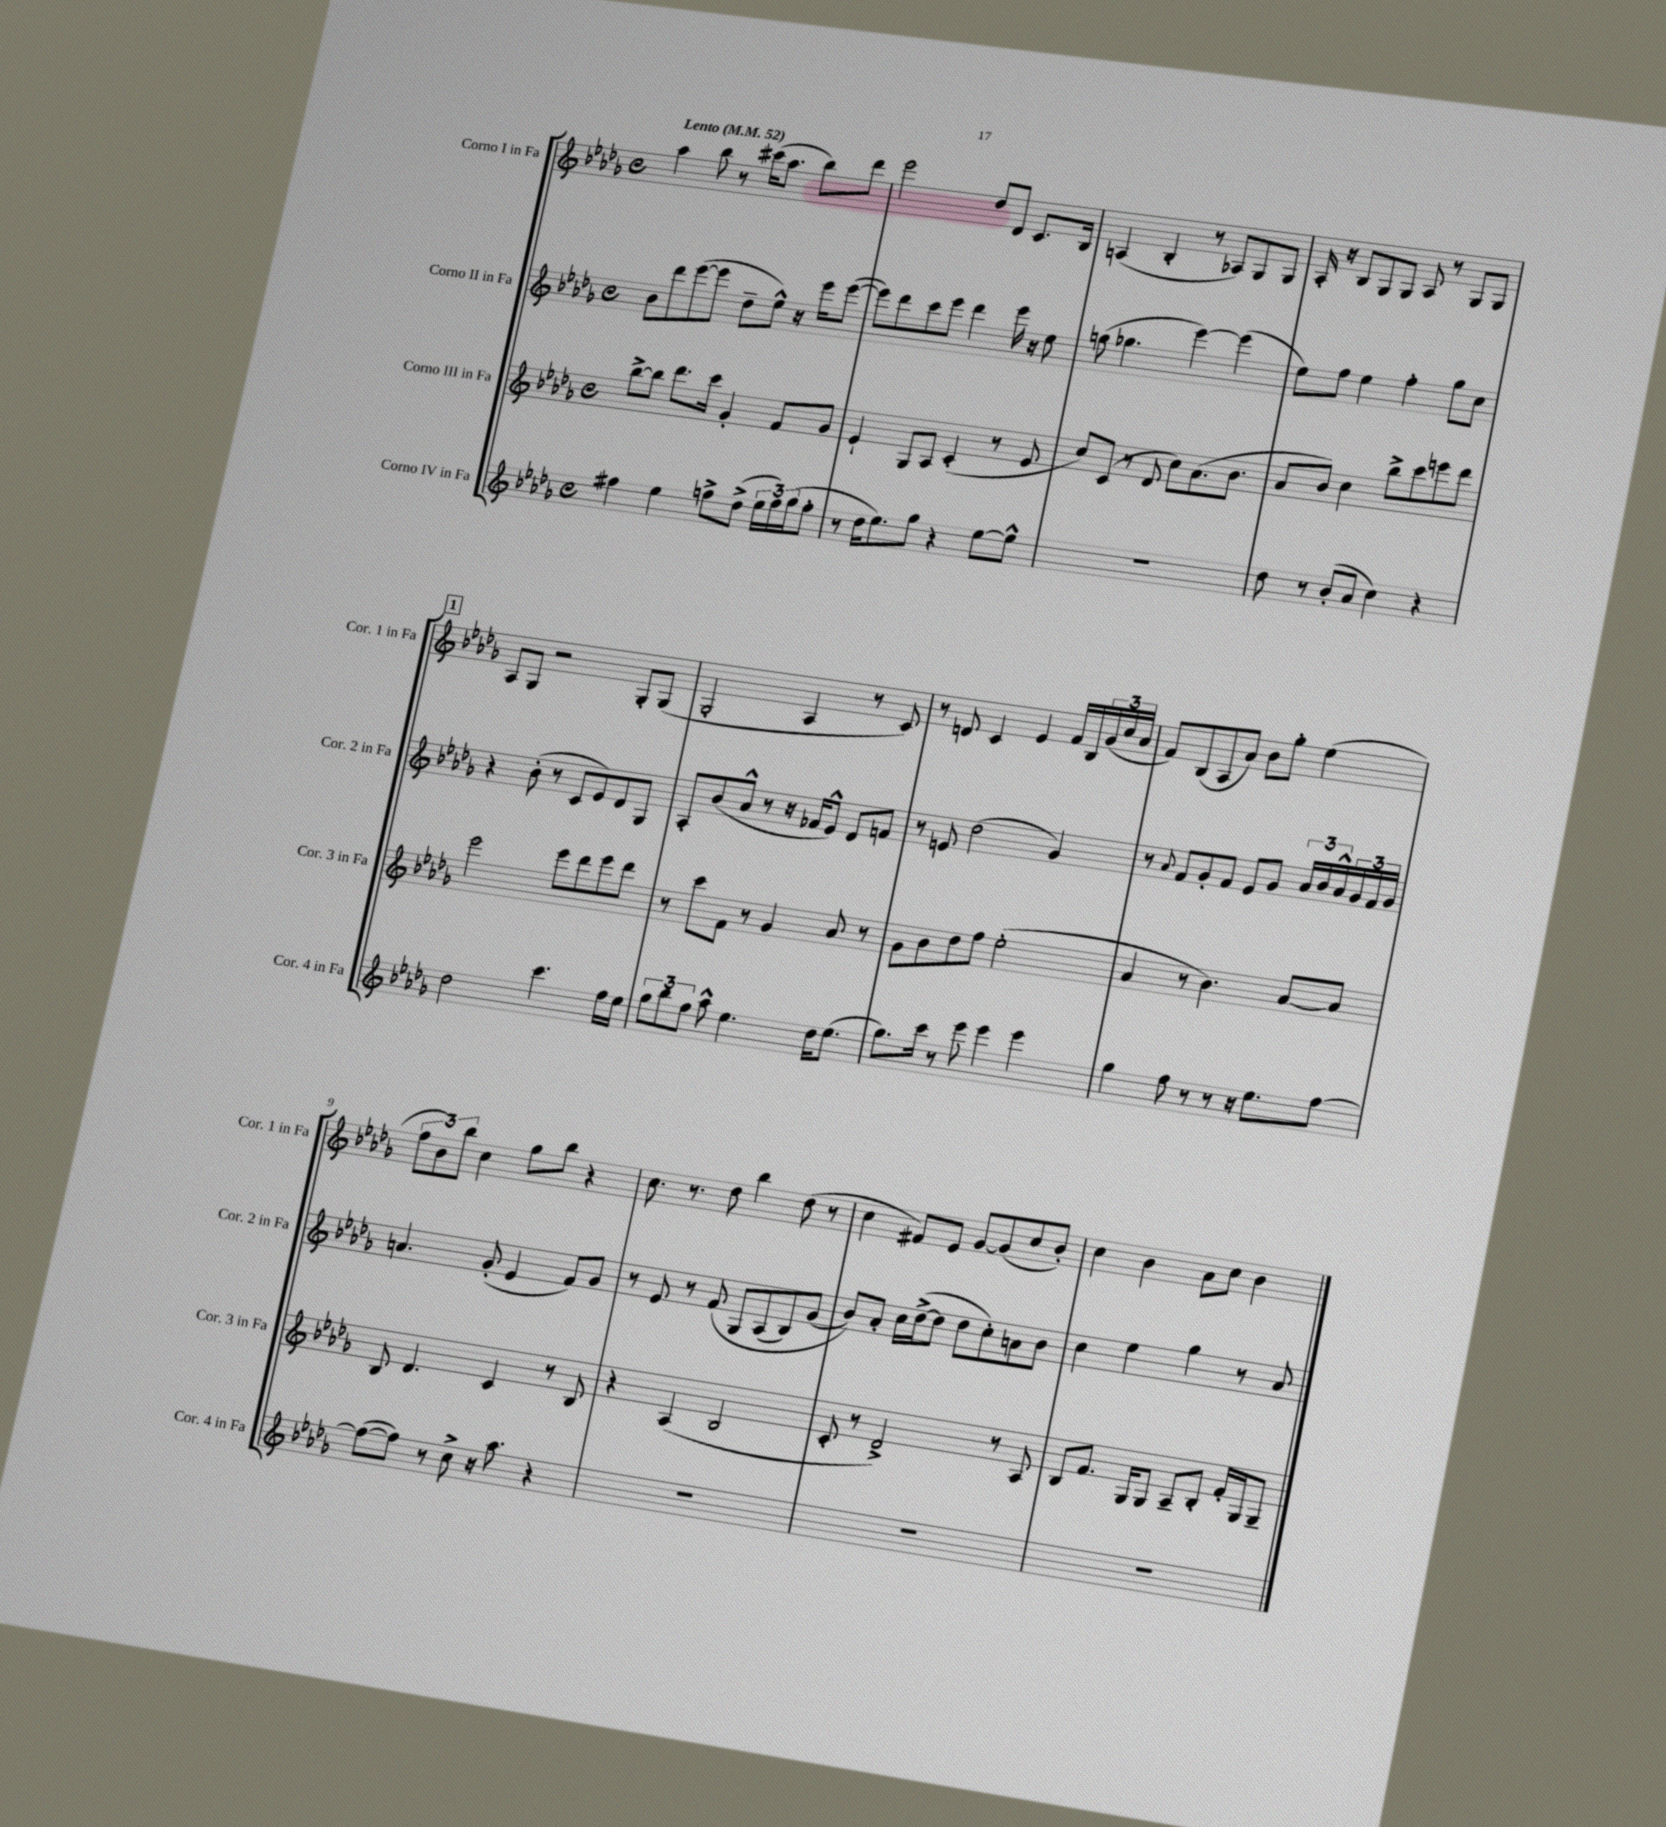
<<
\new StaffGroup <<
\new Staff = "s0" \with { instrumentName = "Corno I in Fa" shortInstrumentName = "Cor. 1 in Fa" } {
    \clef treble \key des \major \defaultTimeSignature \time 4/4 \tempo "Lento" 4 = 52
    aes''4 bes''8 r8 cis'''16( aes''8. bes''8) des'''8 |
    ees'''2 des''8 des'8 c'8. bes16 |
    a4( bes4-. r8 aes8) ges8 ges8 |
    aes16-. r16 bes8 ges8 ges8 aes8 r8 ges8 ges8 |
    \mark \markup { \box "1" } aes8 ges8 r2 ges8-. ges8( |
    ges2-. aes4 r8 c'8) |
    r8 d'8 c'4 ees'4 f'16 bes16 \tuplet 3/2 { ges'16( c''16 aes'16 } |
    f'8) bes8( aes8 aes'8) bes'8 ges''8-. ees''4( |
    \tuplet 3/2 { f''8 bes'8) bes''8 } c''4 ges''8 bes''8 r4 |
    c''8. r8. des''8 bes''4 des''8( r8 |
    c''4 fis'8) ees'8 ges'8~ ges'8( c''8 bes'8-.) |
    c''4 bes'4 aes'8 c''8 bes'4 \bar "|." |
}
\new Staff = "s1" \with { instrumentName = "Corno II in Fa" shortInstrumentName = "Cor. 2 in Fa" } {
    \clef treble \key des \major \defaultTimeSignature \time 4/4
    bes'8 des'''8 ees'''8~( ees'''8 des''8-- ees''8-^) r16 ees'''16 ees'''8~( |
    ees'''8) des'''8 c'''8 ees'''8 des'''4 ees'''16 r16 ees''8 |
    g''8( ges''4. ees'''4~) ees'''4( |
    ees''8) f''8 ees''4 f''4-. ges''8 c''8 |
    \mark \markup { \box "1" } r4 bes'8-.( r8 c'8 ees'8) des'8 ges8 |
    aes8-. bes'8( aes'8-^ r8 r16 fes'16 ees'8-^) des'8 f'8 |
    r8 e'8 des''2( ges'4) |
    r8 \appoggiatura { aes'8 } f'8 ges'8-. f'8 ees'8 ges'8 \tuplet 3/2 { aes'16 bes'16 aes'16-^ } \tuplet 3/2 { ges'16 f'16 ges'16 } |
    a'4. ges'8-.( ees'4 f'8) ges'8 |
    r8 ees'8 r8 f'8\( ges8 aes8( bes8) ges'8( |
    bes'8)\) aes'8-. c''16 des''16~->( des''8 des''8 c''8-.) a'8 bes'8 |
    c''4 ees''4 ges''4 r8 aes'8 \bar "|." |
}
\new Staff = "s2" \with { instrumentName = "Corno III in Fa" shortInstrumentName = "Cor. 3 in Fa" } {
    \clef treble \key des \major \defaultTimeSignature \time 4/4
    bes''8~-> bes''8 des'''8. c'''16 ges'4-. f'8 ges'8 |
    ees'4-! ges8 aes8 c'4-.( r8 ees'8 |
    c''8) c'8( r8 des'8 c''8) aes'8.( bes'8. |
    aes'8 bes'8) c''4 bes''8-> c'''8 e'''8 des'''8 |
    \mark \markup { \box "1" } ees'''2 ees'''8 des'''8 ees'''8 des'''8 |
    r8 c'''8 f'8 r8 ges'4 aes'8 r8 |
    ges'8 bes'8 des''8 f''8 ees''2-.( |
    aes'4 r8 bes'4.) aes'8~ aes'8 |
    bes8 des'4. c'4 r8 bes8 |
    r4 aes4( bes2 |
    c'8-. r8 des'2->) r8 aes8 |
    bes8 f'8. ges16 ges8 aes8-- bes8-. f'16-. ges16 ges8-- \bar "|." |
}
\new Staff = "s3" \with { instrumentName = "Corno IV in Fa" shortInstrumentName = "Cor. 4 in Fa" } {
    \clef treble \key des \major \defaultTimeSignature \time 4/4
    fis''4 ees''4 f''8-> des''8->( \tuplet 3/2 { ees''16 f''16) ges''16( } f''8-. |
    r8 des''16 ees''8.) ges''8 r4 ees''8~ ees''8-^ |
    R1 |
    des''8 r8 bes'8-.( aes'8 c''4) r4 |
    \mark \markup { \box "1" } des''2 c'''4. f''16 ees''16 |
    \tuplet 3/2 { ges''8 bes''8 f''8 } aes''8-^ ees''4. des''16 ees''8.( |
    ges''8.) c'''16 r8 ees'''8 ees'''4 ees'''4 |
    ges''4 f''8 r8 r8 r16 ees''8. f''8~ |
    f''8~( f''8) r8 c''8-> r16 aes''8. r4 |
    R1 |
    R1 |
    R1 \bar "|." |
}
>>
>>
